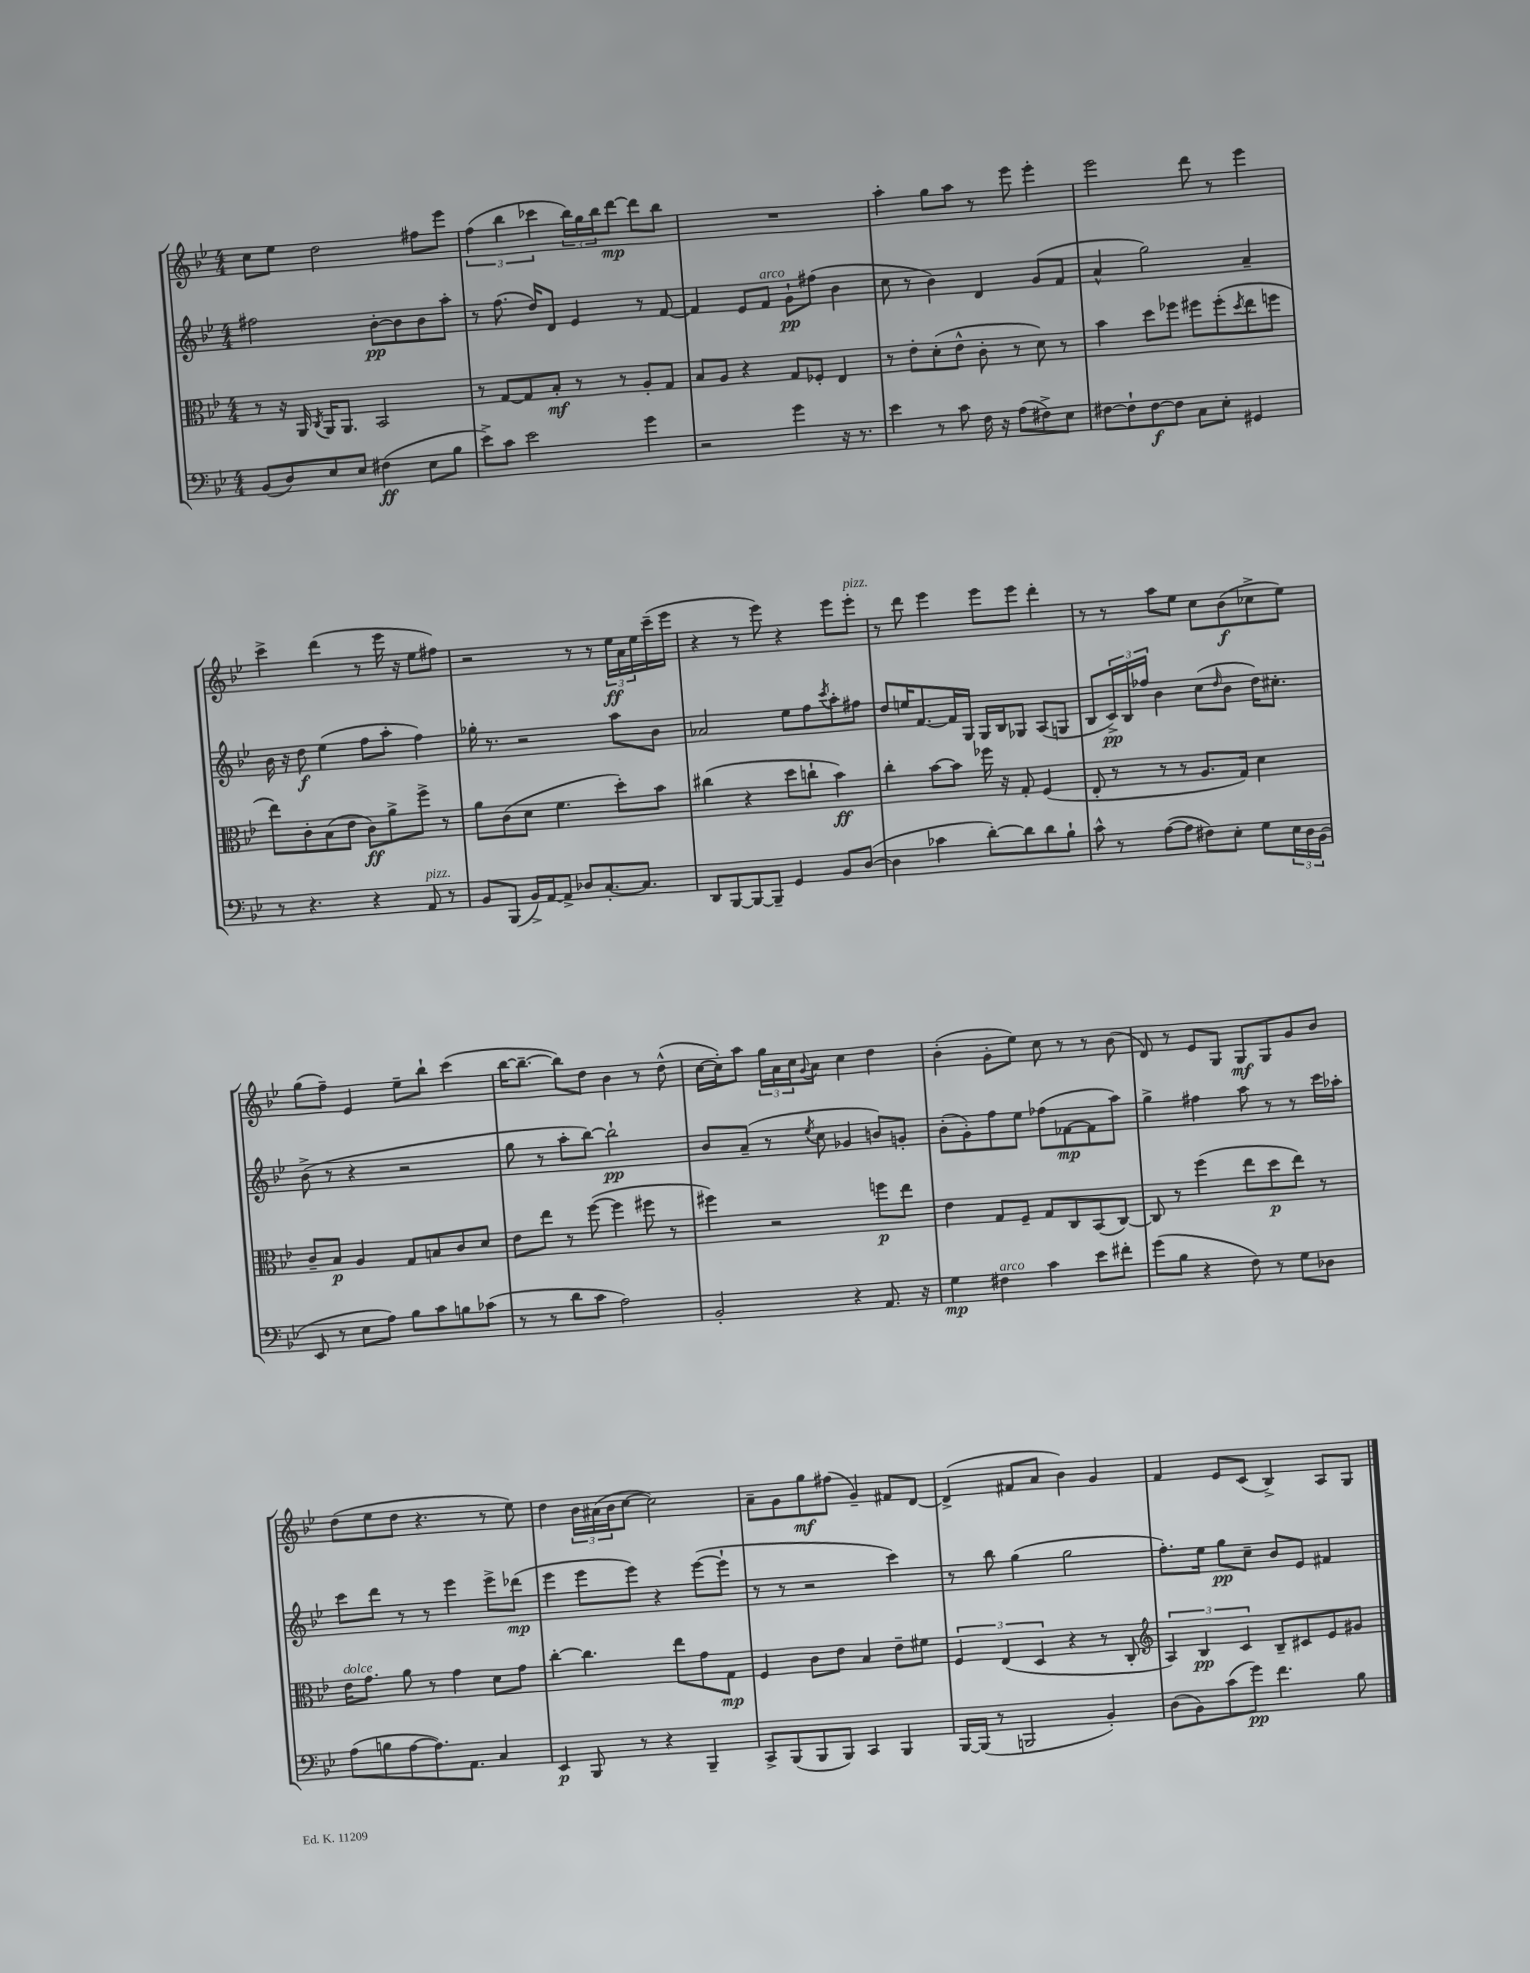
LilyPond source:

<<
\new StaffGroup <<
\new Staff = "s0" {
    \clef treble \key bes \major \numericTimeSignature \time 4/4
    c''8 ees''8 d''2 fis''8 ees'''8 |
    \tuplet 3/2 { f''4( bes''4 ces'''4 } \tuplet 3/2 { bes''16) g''16 bes''16 } d'''8~\mp d'''8 bes''8 |
    R1 |
    a''4-. g''8 a''8 r8 ees'''8 ees'''4-. |
    ees'''2 d'''8 r8 ees'''4 |
    c'''4-> d'''4( r8 ees'''16 r16 ees''8 fis''8) |
    r2 r8 r8 \tuplet 3/2 { ees''16\ff a'16 ees''16 } c'''16--( ees'''16 |
    r4 r8 ees'''8) r4 ees'''8 ees'''8-.^\markup { \italic "pizz." } |
    r8 d'''8 ees'''4 ees'''8 ees'''8 d'''4-. |
    r8 r8 a''8 ees''8 c''8 bes'8\f( ces''8-> ees''8) |
    g''8( f''8--) ees'4 ees''8-- bes''8-! c'''4( |
    bes''16~ bes''8.~-- bes''8) d''8 bes'4 r8 d''8-^( |
    c''16~ c''16-.) a''8 \tuplet 3/2 { g''16 a'16 c''16 } \appoggiatura { g'8 } a'8 c''4 d''4 |
    bes'4-.( g'8-. ees''8) c''8 r8 r8 bes'8( |
    d'8) r8 ees'8 g8 g8\mf g8 g'8 bes'8 |
    d''8( ees''8 d''8 r4. r8 ees''8) |
    d''4 \tuplet 3/2 { bes'16 ais'16( bes'16 } c''8~ c''2) |
    a'8-- g'8 g''8\mf fis''8( g'4--) fis'8 d'8~ |
    d'4->( fis'8 a'8 bes'4) g'4 |
    f'4 ees'8 c'8( bes4->) a8 g8 \bar "|." |
}
\new Staff = "s1" {
    \clef treble \key bes \major \numericTimeSignature \time 4/4
    fis''2 bes'8~-.\pp bes'8 bes'8 a''8-. |
    r8 f''8.( d''16) d'8 ees'4 r8 f'8~ |
    f'4 ees'8 f'8^\markup { \italic "arco" } g'8-!\pp fis''8( bes'4 |
    c''8 r8 bes'4) d'4 g'8( f'8 |
    a'4-^ g''2) a'4-- |
    bes'16 r16 d''8\f ees''4( f''8 a''8-. f''4) |
    ges''16-. r8. r2 a''8 bes'8 |
    aes'2 ees''8 f''8 \acciaccatura { c'''8 } a''8-. fis''8 |
    d''8 e''16 f'8.~ f'16 g16 g16 bes16 ges8 a8( g8 |
    bes8 \tuplet 3/2 { c'16->\pp) bes16 fes''16 } bes'4 c''8( \grace { d''16 } bes'8 d''16) cis''8.-. |
    bes'8->( r8 r4 r2 |
    g''8 r8 a''8-. bes''8~) bes''2-!\pp |
    bes'8 a'8--( r8 \acciaccatura { ees''8 } c''8 ges'4 b'8) g'8-. |
    bes'8-.( g'8-.) f''8 ees''8 fes''8( fes'8~\mp fes'8 a''8) |
    g''4-> fis''4 a''8 r8 r8 c'''16 aes''16-. |
    c'''8 d'''8 r8 r8 ees'''4 ees'''8-> des'''8\mp( |
    ees'''4 ees'''8 ees'''8) r4 ees'''8~( ees'''8-! |
    r8 r8 r2 c'''4) |
    r8 bes''8 g''4( g''2 |
    f''8.-.) ees''16 g''8\pp c''8-- bes'8 ees'8 fis'4 \bar "|." |
}
\new Staff = "s2" {
    \clef alto \key bes \major \numericTimeSignature \time 4/4
    r8 r16 a,16 \acciaccatura { c8 } a,16 a,8. bes,2 |
    r8 g8~ g8 bes8-.\mf r8 r8 a8-. g8 |
    bes8 a8 r4 g8 fes8-. ees4 |
    r8 ees'8-. d'8-.( ees'8-^ c'8-. r8 d'8) r8 |
    bes'4 d''8 fes''8 fis''8 fis''8-.( \acciaccatura { d''8 } ees''8 f''8 |
    ees''8) c'8-. bes8( ees'8 c'8\ff) a'8-> f''8-> r8 |
    a'8 c'8( d'8 f'4. d''8-.) bes'8 |
    cis''4( r4 d''8 c''8-! bes'4\ff) |
    c''4-. bes'8~ bes'8 fes''16 r16 g8-. f4( |
    ees8-. r8 r8 r8 a8. g16) d'4 |
    c'8-- bes8\p a4 g8 b8 c'8 d'8 |
    ees'8 ees''8 r8 f''8~( f''4 fis''8 r8 |
    fis''4) r2 f''8\p ees''8 |
    ees'4 g8 f8-- g8 c8 bes,8( c8~) |
    c8 r8 f''4( ees''8 d''8\p ees''8) r8 |
    ees'16^\markup { \italic "dolce" } g'8. a'8 r8 g'4 d'8 g'8 |
    c''4~-. c''4. ees''8 g'8 g8\mp |
    f4 c'8 ees'8 bes4 ees'8-- fis'8 |
    \tuplet 3/2 { f4 ees4( d4 } r4 r8 c8-. |
    \clef treble \tuplet 3/2 { a4) bes4\pp c'4 } bes8-- cis'8 ees'8 gis'8 \bar "|." |
}
\new Staff = "s3" {
    \clef bass \key bes \major \numericTimeSignature \time 4/4
    bes,8( d8) ees8 ees8 fis4\ff( ees8 bes8 |
    ees'8->) c'8 ees'2 g'4 |
    r2 g'4 r16 r8. |
    ees'4 r8 c'8 f16 r16 a8( fis8->) ees8 |
    fis8~ fis8-! fis8~\f fis8 c8 ees8-. gis,4 |
    r8 r4. r4 a,8^\markup { \italic "pizz." } r8 |
    bes,8 bes,,8( bes,16->) a,16~ a,8-> des8 c8.~-. c8. |
    d,8 bes,,8~ bes,,8~ bes,,8-- g,4 bes,8 d8~( |
    d4 ces'4 d'8~-.) d'8 d'8 bes8-! |
    c'8-^ r8 a8~( a8 fis8) ees8-. g8 \tuplet 3/2 { ees16 d16 bes,16( } |
    ees,8 r8 ees8 a8) bes8 c'8 b8 ces'8( |
    r8 r8 d'8 c'8 a2) |
    bes,2-. r4 a,8. r16 |
    g4\mp fis4^\markup { \italic "arco" } c'4 ees'8 fis'8-. |
    g'8( bes8 r4 f8) r8 g8 des8 |
    a8( b8 a8~ a8.) a,8. c4 |
    ees,4\p bes,,8 r8 r4 bes,,4-- |
    c,8-> bes,,8( bes,,8 bes,,8) c,4 bes,,4 |
    bes,,16~ bes,,16( r8 b,,2 bes,4-.) |
    d8( bes,8) c'8( g'8\pp) f'4. bes8 \bar "|." |
}
>>
>>
\layout { \context { \Score \remove "Bar_number_engraver" } }
